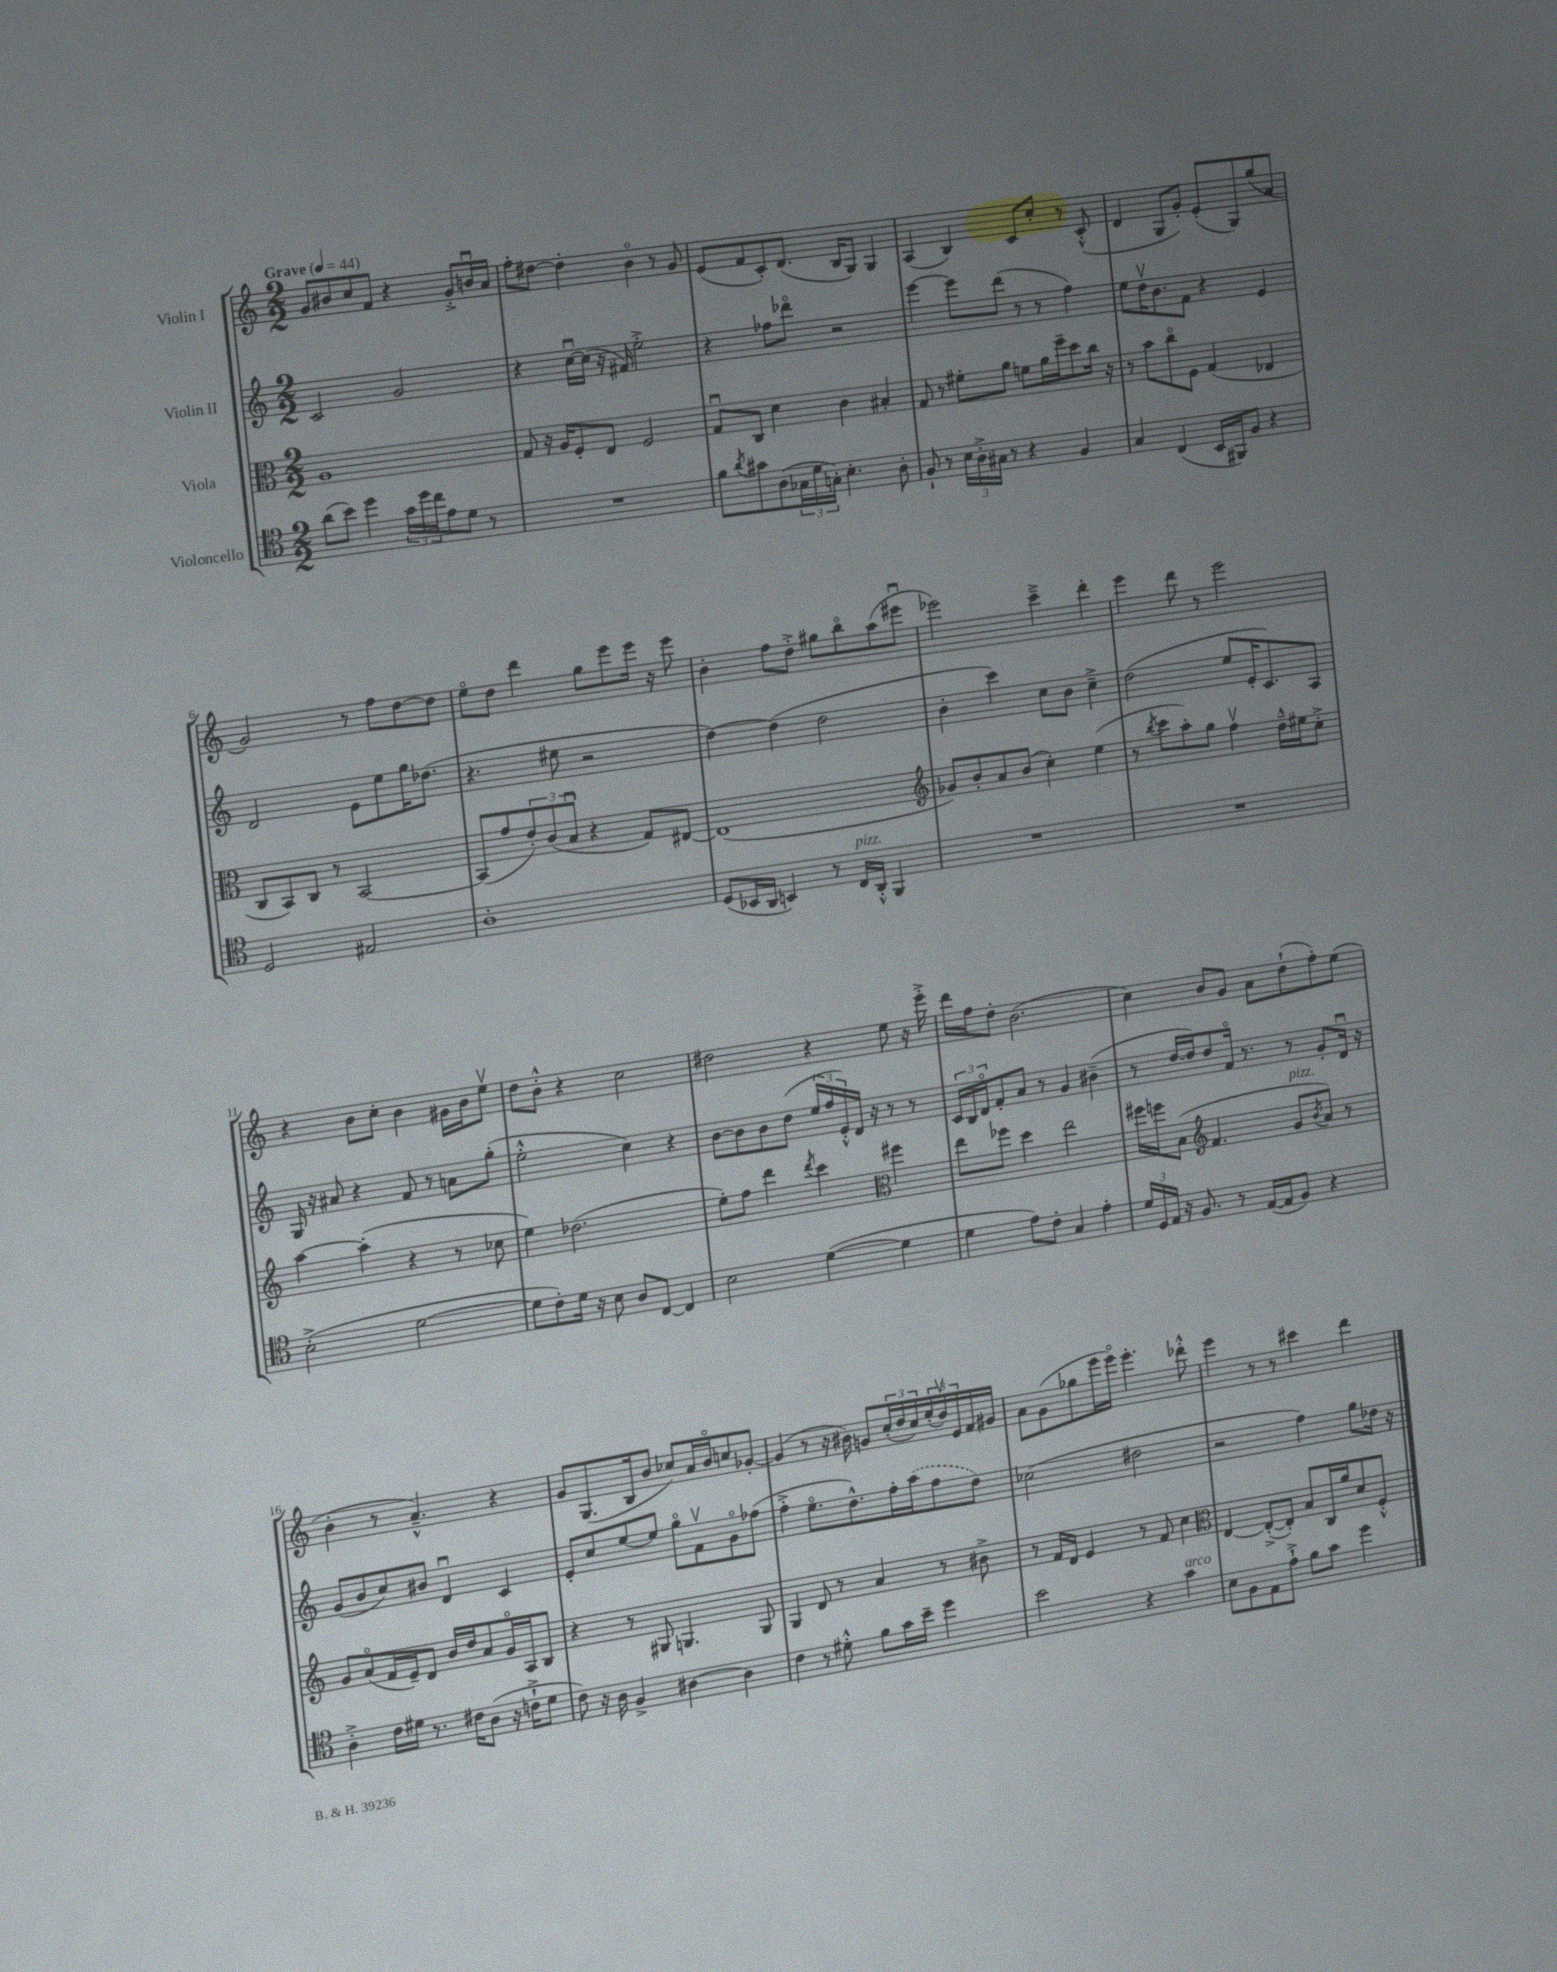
<<
\new StaffGroup <<
\new Staff = "s0" \with { instrumentName = "Violin I" } {
    \clef treble \key c \major \numericTimeSignature \time 2/2 \tempo "Grave" 4 = 44
    g'8 bis'8 c''8 f'8 r4 g'8-.-> b'16\downbow a'16 |
    f''8-. dis''8~ dis''4-. b'4\flageolet r8 g'8 |
    e'8( f'8 c'8-.) d'8.( b16 g8) g4 |
    a4( b4) c'8 c''8-. r8 c'8-.-^( |
    d'4 g8 g'8-.) e'8-.( g8) g''8( a'8 |
    g'2) r8 f''8 d''8~ d''8 |
    e''8\flageolet d''8 d'''4 g''8 e'''8 e'''16 r16 e'''8 |
    b'4-. f''8 d''8-.-> gis''8 b''8\flageolet a''8( eis'''8\downbow |
    ees'''2) c'''4---> d'''4-. |
    e'''4 d'''8 r8 e'''2 |
    r4 b'8 c''8-. b'4 gis'16 b'16 e''8\upbow |
    d''8 b'8-.-^ r4 c''2 |
    dis''2 r4 e''8 r16 e'''16-.-> |
    d'''16 f''16 d''8-. b'2.( |
    c''4) b'8 g'8 a'8 d''8-!( f''8-.) e''8( |
    b'4-. r8 a'4.---^) r4 |
    g'8 g8.( b16 b'8 ces''8) a'16 b'16\flageolet c''8 ges'8~-. |
    ges'4( r8 r16 bis'16) g'8 \tuplet 3/2 { c''16-.( d''16 c''16) } \tuplet 3/2 { e''16-.( d''16\upbow) e'16 } f'16 gis'16 |
    a'8 g'8( ges''8 e'''16 e'''16\flageolet) e'''4.-. des'''8-.-^ |
    e'''4 r8 r8 cis'''4 d'''4 \bar "|." |
}
\new Staff = "s1" \with { instrumentName = "Violin II" } {
    \clef treble \key c \major \numericTimeSignature \time 2/2
    c'2 g'2 |
    r4 c''16~\downbow c''16( r16 fis'16) e''2-.-> |
    r4 fes''8 des'''8\flageolet r2 |
    e'''4~ e'''8 d'''8( r8 r8 f''4) |
    e''8 d''16\upbow b'8. f'8 r4 e'4 |
    d'2 e'8 e''8 g''16 des''8.( |
    r4. eis''8 r2 |
    d''4~) d''4( d''2 |
    b'4-. c'''4) c''8 b'8 c''4---> |
    d''2( e''8 e'16-. c'8.) a8 |
    g16 r16 ais'8 r4 f'8 r8 a'8 g''8-.( |
    e''2-.-^ c''4) r4 |
    b'8~ b'8 b'8 d''8( \tuplet 3/2 { e''16 f''16 e'16-.-^) } d'16 r16 r8 r8 |
    \tuplet 3/2 { c'16 b16 d'16\flageolet } f'8-. a'8 r8 g'4 bis'4--( |
    r8 d''16~ d''16) d''8 f'16\flageolet r8. r8 g'8-. d'16\downbow r16 |
    g'8( b'8 c''8) bis'8 d'4\downbow c'4 |
    e'8-. c''8 e''8~ e''8 g''8\flageolet f'8\upbow g'8\flageolet fes''8( |
    f''4-.-> e''8.\flageolet d''8.-^) f''16-. \once \slurDashed a''16( f''8 d''8) |
    ces''2( dis''2 |
    r2 f''4) g''8 des''16 r16 \bar "|." |
}
\new Staff = "s2" \with { instrumentName = "Viola" } {
    \clef alto \key c \major \numericTimeSignature \time 2/2
    a1 |
    g8 r16 a16 f8-. e8 f2 |
    g8\downbow c8 d'4 c'4 bis4-. |
    g8 r8 fis'8-. a'8 f'8 a'16 f''16-- d''8 c''16 r16 |
    r8 b'8 c''8\flageolet f8 g4( ees4 |
    c8 b,8) c8 r8 b,2~ |
    b,8( g'8 \tuplet 3/2 { e'8-.) c'8( b8\downbow } r4 g8) eis8~ |
    eis1( |
    \clef treble ges'8) b'8-. a'8 b'8( c''4-.) e''4( |
    r8 \acciaccatura { b''8 } c'''8 a''8-.) g''8 f''4\upbow d''16---^ eis''16 c''8-.-> |
    a''4~ a''4-.( r4 r8 ces''8 |
    e''4) des''2.( |
    e''8-.) f''8 d'''4 \acciaccatura { d'''8 } c'''4 \clef alto fis''4 |
    e''8 fes''8 d''4 e''2 |
    fis''16 f''16 b8( \clef treble f'4. g'8^\markup { \italic "pizz." } \acciaccatura { b'8 } a'8) r8 |
    g'8 a'8\flageolet( f'16 e'16--) d'8 b'16 d''16 a'8 g'16\flageolet a16 b8 |
    r4 r8 gis8 g4. g8 |
    g4 d'8 r8 a'4 r8 bis'8-> |
    r8 f'16 d'16 e'4 r8 f'8 c''4 |
    \clef alto e4~ e8~-.->( e8-.) b8 c16 a'16 d'8 f8-.-^ \bar "|." |
}
\new Staff = "s3" \with { instrumentName = "Violoncello" } {
    \clef tenor \key c \major \numericTimeSignature \time 2/2
    a'8( b'8) d''4 \tuplet 3/2 { g'16 d''16 c''16 } e'8 d'8 r8 |
    R1 |
    f'8 \acciaccatura { a'8 } gis'8 a8( \tuplet 3/2 { ges16 d'16 g16-.) } b4.-. a8-. |
    f8-! r8 \tuplet 3/2 { b16 a16-.-> gis16 } r8 r4 f4 |
    g4 c4( b,16 fis,16) f8 r4 |
    d2 eis2 |
    a1-. |
    d8( bes,16 a,16 b,4) r8 c16^\markup { \italic "pizz." } a,16-.-^ f,4 |
    R1 |
    R1 |
    b2-.->( d'2~ |
    d'8 c'8-.) d'16 r16 b8 a8 c8~ c4 |
    b2 d'4~( d'4 |
    d'4 e'8) c'8-. g4 e'4-. |
    \tuplet 3/2 { d'16 d16 e16 } r16 f8. r8 e16~( e16 f8) r4 |
    a4-.-> c'16 dis'16 r8. cis'16 a8( r16 c'16-!-> dis'8 |
    c'8) r16 a16 f4-> ais4~ ais4 |
    c'4 r8 dis'8-.-^ f'8 g'16 b'16-- d''4 |
    b'2 r4 g'4^\markup { \italic "arco" } |
    b8 f8 e8 e'8-!-> f'8 g'8 d''4 \bar "|." |
}
>>
>>
